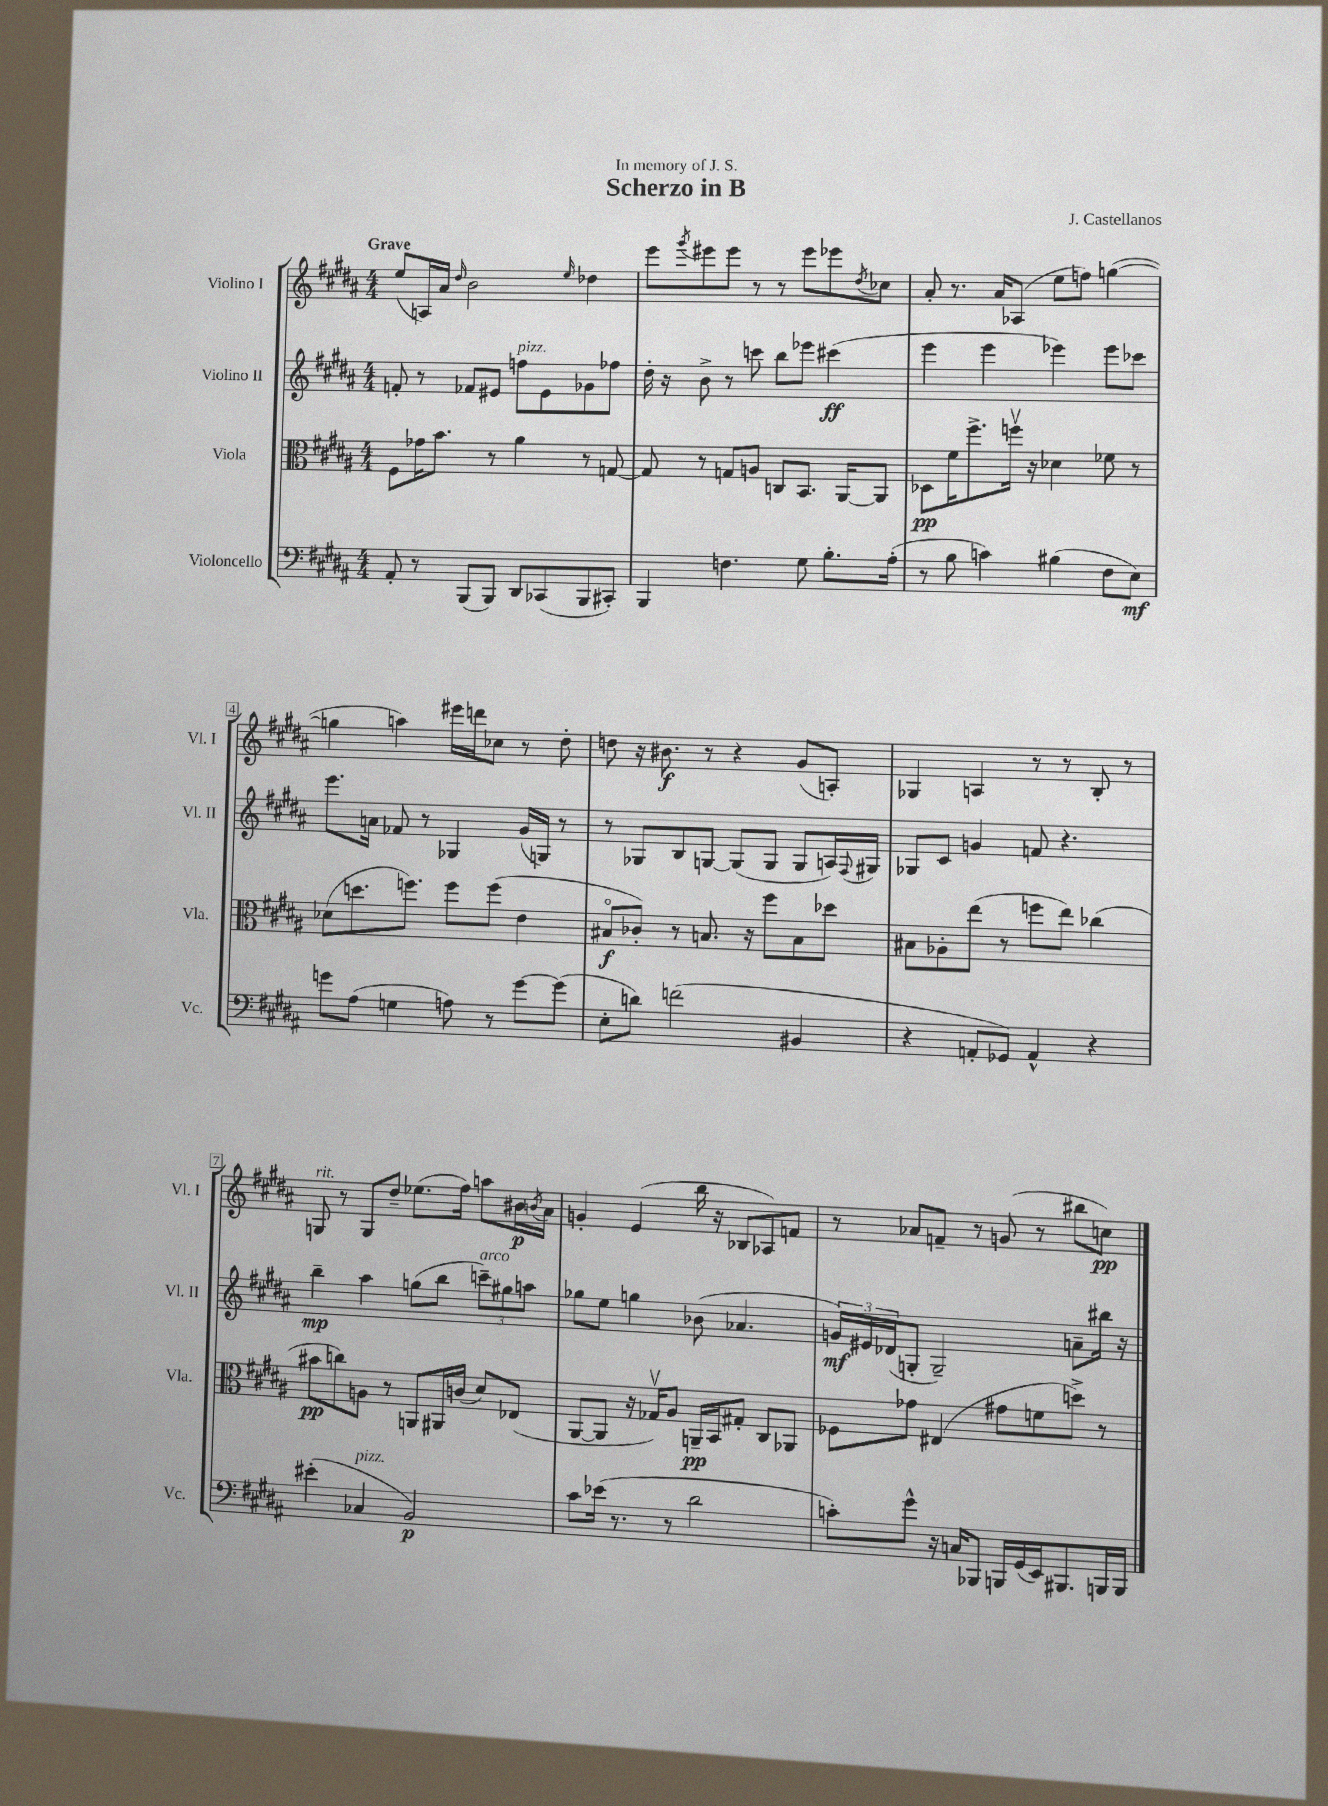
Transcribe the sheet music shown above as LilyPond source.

\header { title = "Scherzo in B" composer = "J. Castellanos" dedication = "In memory of J. S." }
<<
\new StaffGroup <<
\new Staff = "s0" \with { instrumentName = "Violino I" shortInstrumentName = "Vl. I" } {
    \clef treble \key b \major \numericTimeSignature \time 4/4 \tempo "Grave"
    e''8( a16) ais'16 \grace { dis''16 } b'2 \grace { e''16 } des''4 |
    e'''8 \acciaccatura { gis'''8 } eis'''8 eis'''8 r8 r8 eis'''8 ees'''8 \acciaccatura { dis''8 } ces''8 |
    ais'8-. r8. ais'16 aes8( e''8 f''8) g''4~( |
    g''4 a''4) eis'''16 d'''16 ces''8 r8 dis''8-. |
    d''8 r16 bis'8.\f r8 r4 gis'8( a8-.) |
    ges4 a4 r8 r8 b8-. r8 |
    g8^\markup { \italic "rit." } r8 g8 dis''8-- ees''8.( fis''16) a''8 bis'16\p \acciaccatura { b'8 } ais'16 |
    g'4-. e'4( b''16 r16 bes8 aes8) f'8 |
    r8 aes'8 f'8-- r8 g'8( r8 bis''8 c''8\pp) \bar "|." |
}
\new Staff = "s1" \with { instrumentName = "Violino II" shortInstrumentName = "Vl. II" } {
    \clef treble \key b \major \numericTimeSignature \time 4/4
    f'8-. r8 fes'8 eis'8 f''8^\markup { \italic "pizz." } eis'8 ges'8 fes''8 |
    dis''16-. r16 b'8-> r8 c'''8 b''8 ees'''8 cis'''4\ff( |
    e'''4 e'''4 ees'''4) ees'''8 ces'''8 |
    e'''8. a'16 fes'8 r8 ges4 gis'16( g16) r8 |
    r8 ges8 b8 g8~ g8( g8 g8 a16) \appoggiatura { fis8 } gis16 |
    ges8 cis'8 g'4 f'8 r4. |
    b''4--\mp ais''4 g''8( b''8 \tuplet 3/2 { c'''8--^\markup { \italic "arco" }) gis''8 a''8 } |
    ges''8 e''8 g''4 bes'8( aes'4. |
    \tuplet 3/2 { g'16\mf) eis'16 des'16( } g8-. g2--) a'8-- bis''16 r16 \bar "|." |
}
\new Staff = "s2" \with { instrumentName = "Viola" shortInstrumentName = "Vla." } {
    \clef alto \key b \major \numericTimeSignature \time 4/4
    fis8 ges'16 b'8. r8 ais'4 r8 g8~ |
    g8 r8 g8 a8 c8 b,8. ais,16~ ais,8 |
    des8\pp fis'16 fis''8.-> f''16\upbow r16 des'4 fes'8 r8 |
    des'8( d''8. f''8.) f''8 f''8( e'4 |
    bis8\flageolet\f ces'8-.) r8 b8. r16 fis''8 b8 des''8 |
    bis8 aes8-. e''8( r8 f''8 e''8) ces''4( |
    bis'8\pp c''8) a8 r8 a,8 ais,16 c'16( dis'8) ees8( |
    ais,8~ ais,8 r16 ges16\upbow) ais8 a,16--\pp b,16 gis8-. cis8 aes,8 |
    fes8 ges'8 eis4( gis'8 f'8 d''8->) r8 \bar "|." |
}
\new Staff = "s3" \with { instrumentName = "Violoncello" shortInstrumentName = "Vc." } {
    \clef bass \key b \major \numericTimeSignature \time 4/4
    ais,8-. r8 b,,8( b,,8) dis,8 ces,8( b,,8 cis,8-.) |
    b,,4 f4. gis8 b8.-. ais16-.( |
    r8 b8 c'4) bis4( fis8 e8\mf) |
    g'8 ais8( g4 a8) r8 g'8~ g'8( |
    e8-. d'8) f'2( bis,4 |
    r4 a,8-. ges,8) a,4-^ r4 |
    eis'4-.( ces4^\markup { \italic "pizz." } b,2\p) |
    cis'8 ees'16( r8. r8 dis'2 |
    c'8-.) gis'8-^ r16 c16 bes,,8 b,,16 gis,16( e,16) bis,,8. b,,16 b,,16 \bar "|." |
}
>>
>>
\layout { \context { \Score \override BarNumber.stencil = #(make-stencil-boxer 0.1 0.3 ly:text-interface::print) } }
